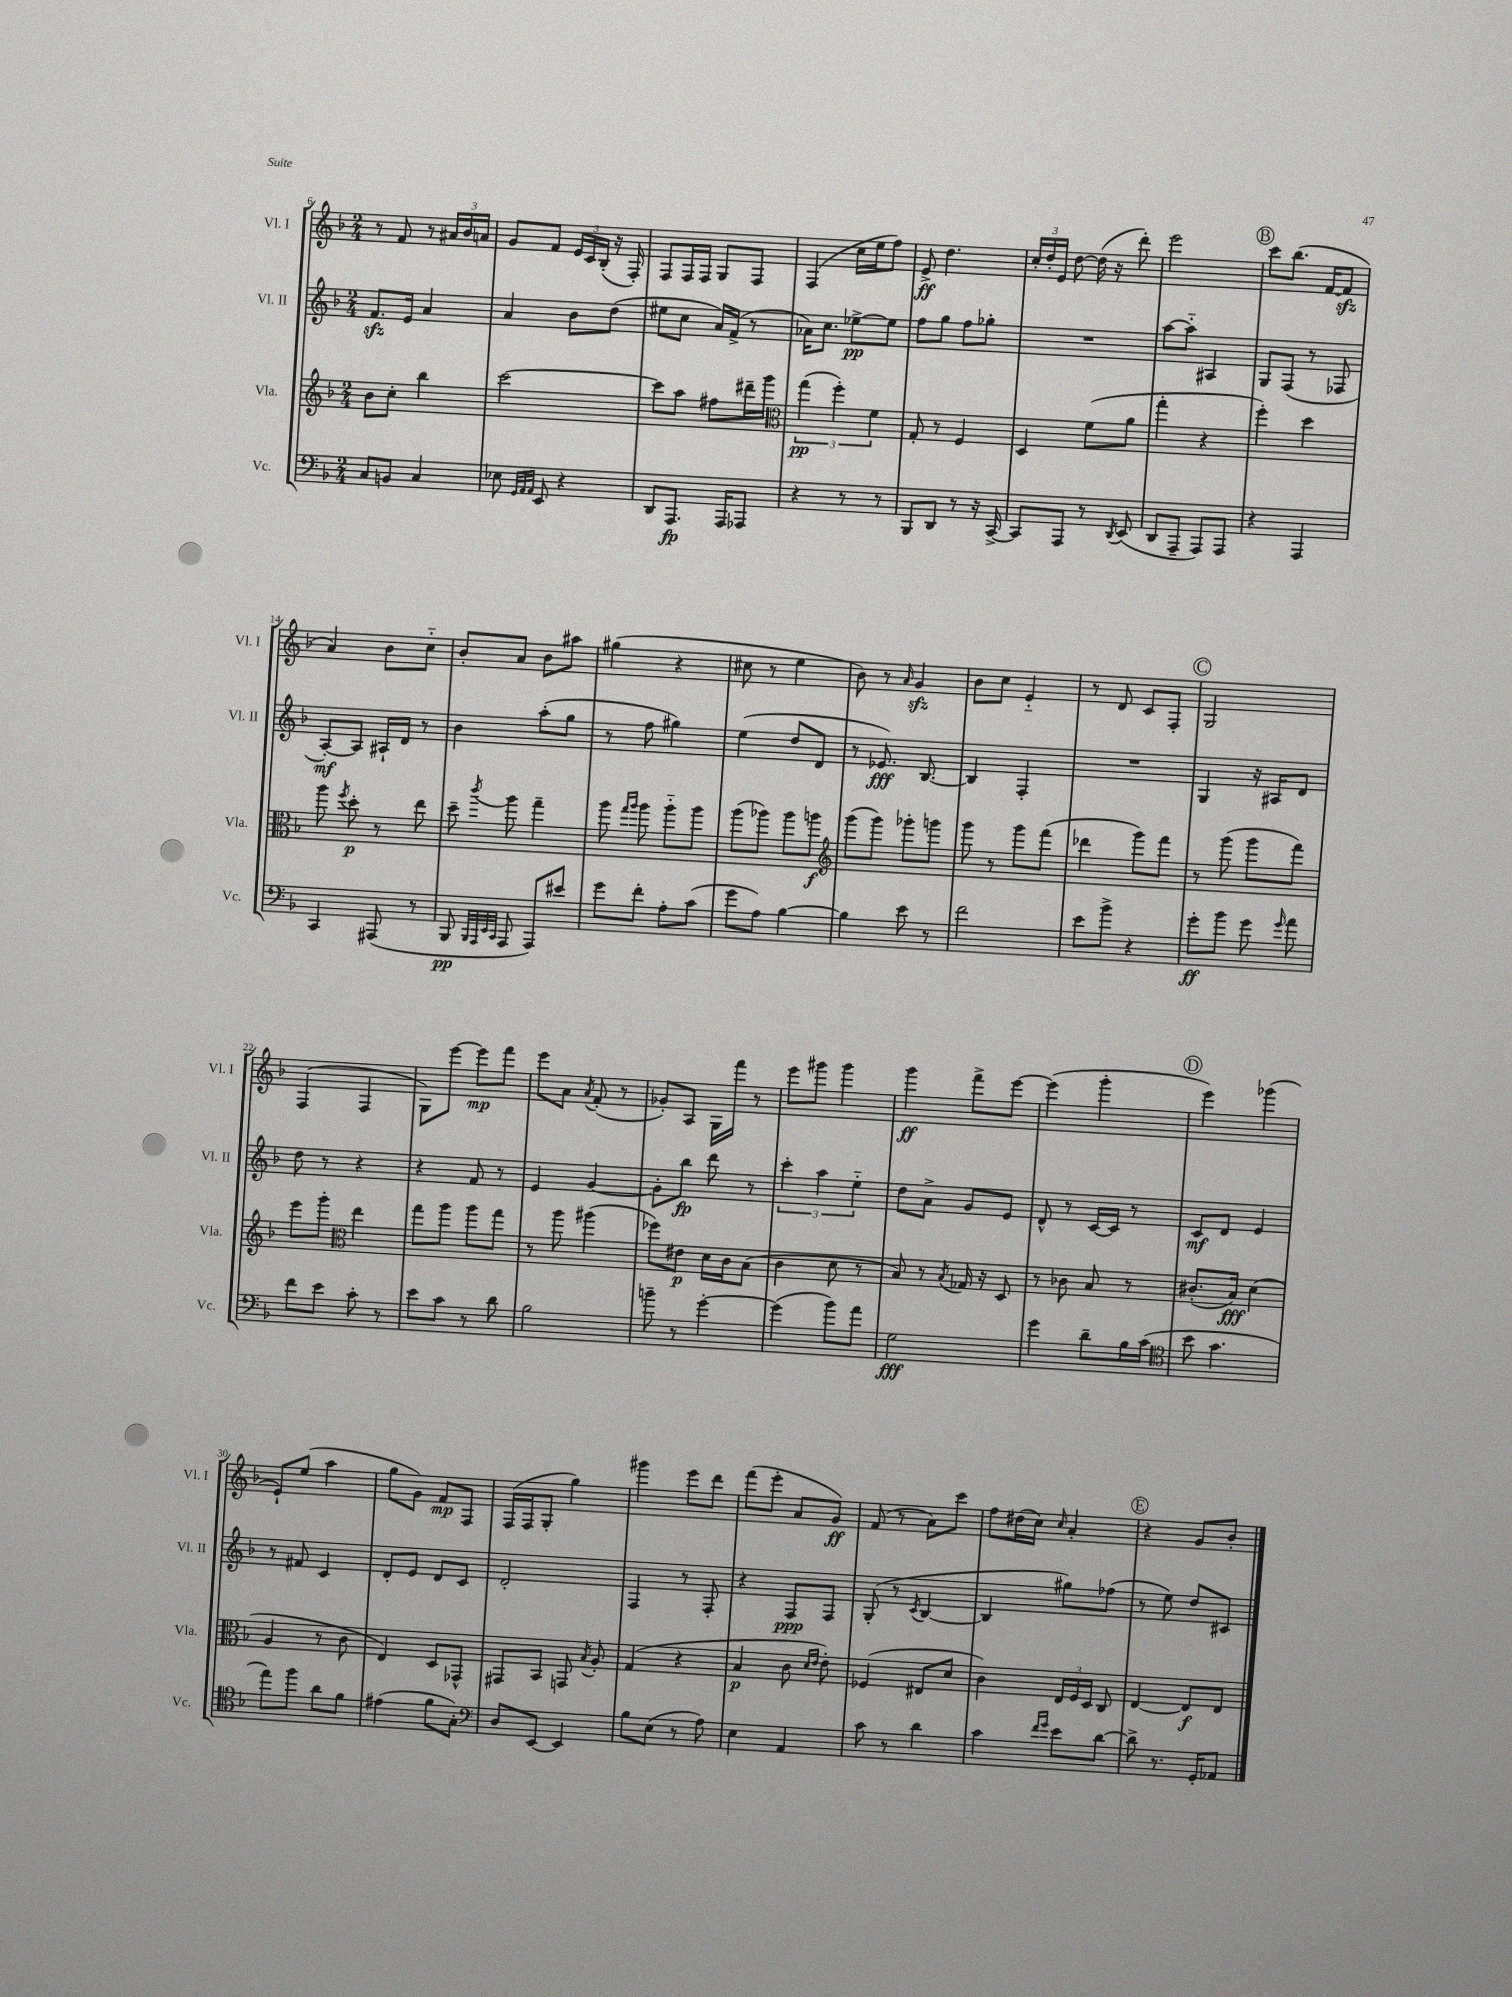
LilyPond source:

<<
\new StaffGroup <<
\new Staff = "s0" \with { instrumentName = "Vl. I" shortInstrumentName = "Vl. I" } {
    \clef treble \key f \major \numericTimeSignature \time 2/4
    \autoBeamOff r8 f'8 r8 \tuplet 3/2 { ais'16[ bes'16 a'16] } |
    g'8[ f'8] \tuplet 3/2 { e'16[ c'16 bes16]-.( } r16 f16-.) |
    f8[ f16 f16] g8[ f8] |
    f4( c''16[ e''16 f''8]) |
    e'8->\ff d''4. |
    \tuplet 3/2 { c''16[-. d''16-. e'16] } d''8~ d''16( r16 d'''8-.) |
    e'''2 |
    \mark \markup { \circle "B" } c'''8[ bes''8.]( f'16[~ f'8]\sfz |
    a'4) bes'8[ c''8]-_ |
    bes'8[-. a'8] bes'8[ ais''8] |
    gis''4( r4 |
    cis''8 r8 e''4 |
    bes'8) r8 \grace { a'16 } g'4\sfz |
    bes'8[ c''8] e'4-_ |
    r8 d'8 c'8[ f8]-. |
    \mark \markup { \circle "C" } g2 |
    f4( f4 |
    g8[) e'''8]~ e'''8[\mp f'''8] |
    e'''8[ a'8] \acciaccatura { a'8 } f'8-.( r8 |
    ges'8[-.) a8] g16[ f'''16] r8 |
    e'''8[ gis'''8] gis'''4 |
    g'''4\ff f'''8[-> e'''8]~ |
    e'''4( g'''4-. |
    \mark \markup { \circle "D" } e'''4) ges'''4( |
    e'8[-!) e''8]( a''4 |
    g''8[ g'8]) f'8[\mp f8] |
    f16[( f16 g8]-. g''4) |
    gis'''4 e'''8[ d'''8] |
    f'''8[( e'''8]-. a'8[ g'8]\ff) |
    f'8( r8 a'8[) c'''8] |
    f''8[ dis''16( c''16]) \grace { c''16 } a'4-. |
    \mark \markup { \circle "E" } r4 g'8[ bes'8]-. \bar "|." |
}
\new Staff = "s1" \with { instrumentName = "Vl. II" shortInstrumentName = "Vl. II" } {
    \clef treble \key f \major \numericTimeSignature \time 2/4
    \autoBeamOff f'8.[\sfz e'16] a'4 |
    a'4 bes'8[ d''8]( |
    eis''8[ c''8] a'16[) f'16]->( r8 |
    aes'16[) c''8.] ees''8[~->\pp ees''8] |
    f''8[ g''8] f''8[ ges''8]-. |
    R2 |
    a''8[~ a''8]-_ ais4 |
    \mark \markup { \circle "B" } g8[ f8]( r8 fes8 |
    a8[~-.\mf) a8] ais16[-! d'16] r8 |
    bes'4 a''8[-.( g''8] |
    r8 f''8 gis''4) |
    e''4( d''8[ d'8] |
    r8 ees'8.\fff) bes8.~ |
    bes4 f4-. |
    R2 |
    \mark \markup { \circle "C" } g4 r16 ais16[ d'8] |
    d''8 r8 r4 |
    r4 f'8 r8 |
    e'4 g'4~ |
    g'8[-. bes''8]\fp d'''8 r8 |
    \tuplet 3/2 { c'''4-. a''4 e''4-_ } |
    d''8[ a'8]-> g'8[ e'8] |
    d'8-^ r8 c'16[~ c'16] r8 |
    \mark \markup { \circle "D" } c'8[\mf d'8] e'4 |
    r8 fis'8 c'4 |
    d'8[-. e'8] d'8[ c'8] |
    d'2-. |
    f4 r8 f8-. |
    r4 f8[\ppp f8] |
    g8-.( r8 \acciaccatura { c'8 } bes4~ |
    bes4 gis''8[) fes''8]( |
    \mark \markup { \circle "E" } r8 e''8) d''8[ cis'8] \bar "|." |
}
\new Staff = "s2" \with { instrumentName = "Vla." shortInstrumentName = "Vla." } {
    \clef treble \key f \major \numericTimeSignature \time 2/4
    \autoBeamOff bes'8[ c''8]-. bes''4 |
    c'''2~ |
    c'''8[ a''8] fis''8[ dis'''16-- g'''16] |
    \clef alto \tuplet 3/2 { g''4\pp( f''4-.) f'4 } |
    g8-. r8 f4 |
    d4 f'8[( a'8] |
    g''4-. r4 |
    \mark \markup { \circle "B" } f''4-.) d''4 |
    a''8 \acciaccatura { f''8 } d''8-.\p r8 e''8 |
    d''8-- \acciaccatura { c'''8 } a''8 g''4-- |
    a''8 \grace { g''16[ a''16] } a''8 a''8[-_ a''8] |
    a''8[( aes''8]) aes''8[ a''8]\f |
    \clef treble g'''8[( g'''8]) ges'''8[-. g'''8] |
    g'''8 r8 g'''8[ f'''8]( |
    des'''4 g'''8[) f'''8] |
    \mark \markup { \circle "C" } r8 g'''8( g'''8[ f'''8]) |
    e'''8[ g'''8]-. \clef alto e''4 |
    g''8[ a''8] a''8[ g''8] |
    r8 a''8 ais''4( |
    fes''8[) eis'8]\p d'16[ c'16 bes8]( |
    c'4 d'8 r8 |
    bes8) r8 \acciaccatura { bes8 } ges16 r16 d8 |
    r8 ces'8 bes8 r8 |
    \mark \markup { \circle "D" } cis'8.[-.( bes16]\fff) d'4( |
    a4 r8 c'8 |
    e4) d8[ ges,8]-^ |
    gis,8[ bes,8] g,8 \acciaccatura { bes8 } a8-. |
    g4( r4 |
    bes4\p c'8 \grace { d'16[ e'16] } e'8-.) |
    fes4( eis8[ d'8] |
    c'4) \tuplet 3/2 { e16[ f16 d16] } c8 |
    \mark \markup { \circle "E" } e4~ e8[\f e8] \bar "|." |
}
\new Staff = "s3" \with { instrumentName = "Vc." shortInstrumentName = "Vc." } {
    \clef bass \key f \major \numericTimeSignature \time 2/4
    \autoBeamOff c8[ b,8] c4 |
    ees8 \grace { g,32[ a,32 a,32] } e,8 r4 |
    d,8[ a,,8.]\fp a,,16[ aes,,8] |
    r4 r8 r8 |
    bes,,8[ d,8] r8 r16 c,16~-> |
    c,8[ a,,8] r8 \acciaccatura { d,8 } e,8( |
    d,8[ a,,8]-- a,,8[) a,,8] |
    \mark \markup { \circle "B" } r4 a,,4 |
    c,4 ais,,8( r8 |
    bes,,8\pp \grace { bes,,32[ a,,32 e,32 c,32] } a,,8 a,,8[) eis'8] |
    g'8[ f'8]-. a8[-. c'8]( |
    g'8[ a8]) bes4~ |
    bes4 e'8 r8 |
    f'2 |
    e'8[ bes'8]-> r4 |
    \mark \markup { \circle "C" } g'8[-.\ff bes'8] g'8 \grace { g'16 } a'8 |
    f'8[ e'8] c'8-. r8 |
    e'8[ c'8] r8 d'8 |
    bes2 |
    b'8-- r8 g'4~-. |
    g'4( bes'8[) a'8] |
    g2\fff |
    g'4 d'8[-- bes16 c'16]( |
    \mark \markup { \circle "D" } \clef tenor bes'8 g'4. |
    e''8[) f''8] a'8[ f'8] |
    eis'4( f'8[ g8]-.) |
    \clef bass d8[ e,8]~ e,4 |
    bes8[ e8]( r8 a8) |
    e4 a,4 |
    c'8 r8 d'4 |
    c'4 \grace { f'16[ g'16] } e'8[ d'8]~ |
    \mark \markup { \circle "E" } d'8-> r8. g,16[-. aes,8] \bar "|." |
}
>>
>>
\layout { \context { \Score currentBarNumber = #6 } }
